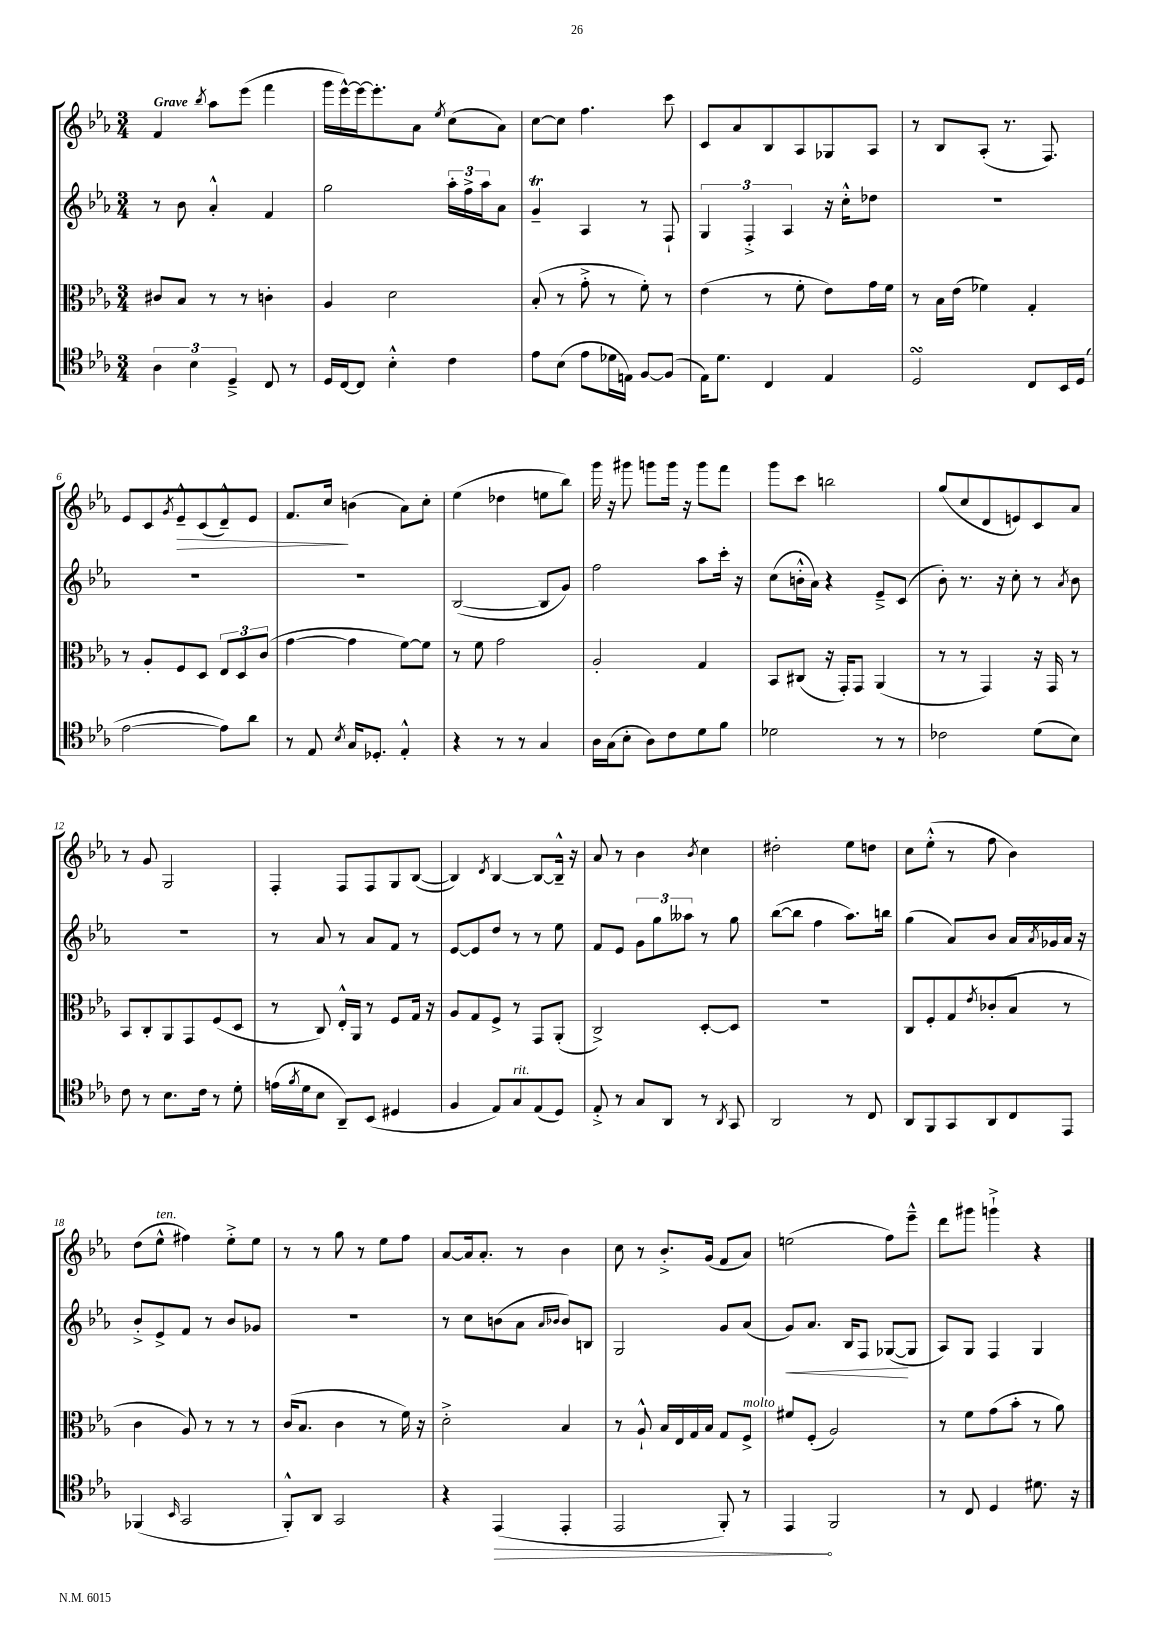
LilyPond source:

<<
\new StaffGroup <<
\new Staff = "s0" {
    \clef treble \key ees \major \numericTimeSignature \time 3/4 \tempo "Grave"
    f'4 \acciaccatura { bes''8 } aes''8 ees'''8( f'''4 |
    g'''16 ees'''16~-^) ees'''16~ ees'''8.-. aes'8 \acciaccatura { ees''8 } c''8( aes'8) |
    c''8~ c''8 f''4. c'''8 |
    c'8 aes'8 bes8 aes8 ges8 aes8 |
    r8 bes8 aes8-.( r8. f8.) |
    ees'8 c'8 \acciaccatura { g'8 } ees'8---^\> c'8( d'8---^) ees'8 |
    f'8. c''16\! b'4( aes'8) c''8-. |
    ees''4( des''4 e''8 bes''8) |
    g'''16 r16 gis'''8 g'''8 g'''16 r16 g'''8 f'''8 |
    g'''8 c'''8 b''2 |
    g''8( c''8 d'8 e'8) c'8 aes'8 |
    r8 g'8 g2 |
    f4-. f8 f8 g8 bes8~( |
    bes4) \acciaccatura { d'8 } bes4~ bes8~ bes16---^ r16 |
    aes'8 r8 bes'4 \acciaccatura { bes'8 } c''4 |
    dis''2-. ees''8 d''8 |
    c''8 ees''8-.-^( r8 f''8 bes'4) |
    d''8( ees''8-^^\markup { \italic "ten." } fis''4) ees''8-.-> ees''8 |
    r8 r8 g''8 r8 ees''8 f''8 |
    aes'8~ aes'16 aes'8.-. r8 bes'4 |
    c''8 r8 bes'8.-.-> g'16( f'8 aes'8) |
    e''2( f''8) ees'''8---^ |
    d'''8 gis'''8 g'''4-!-> r4 \bar "|." |
}
\new Staff = "s1" {
    \clef treble \key ees \major \numericTimeSignature \time 3/4
    r8 bes'8 aes'4-.-^ f'4 |
    g''2 \tuplet 3/2 { aes''16-. f''16-> aes''16 } aes'8 |
    g'4--\trill aes4 r8 f8-! |
    \tuplet 3/2 { g4 f4-.-> aes4 } r16 c''16-.-^ des''8 |
    R2. |
    R2. |
    R2. |
    bes2~( bes8 g'8) |
    f''2 aes''8 c'''16-. r16 |
    c''8( b'16-.-^ aes'16) r4 ees'8---> c'8( |
    bes'8-.) r8. r16 c''8-. r8 \acciaccatura { aes'8 } bes'8 |
    R2. |
    r8 aes'8 r8 aes'8 f'8 r8 |
    ees'8~ ees'8 d''8 r8 r8 ees''8 |
    f'8 ees'8 \tuplet 3/2 { g'8 g''8 aeses''8 } r8 g''8 |
    bes''8~( bes''8 f''4 aes''8.) b''16 |
    g''4( aes'8) bes'8 aes'16 \acciaccatura { aes'8 } ges'16 aes'16 r16 |
    bes'8-.-> ees'8-> f'8 r8 bes'8 ges'8 |
    R2. |
    r8 c''8 b'8( aes'8 \grace { aes'16 bes'16 } bes'8) b8 |
    g2 g'8 aes'8( |
    g'8\<) aes'8. bes16 f8 ges8~\!( ges8 |
    aes8) g8 f4 g4 \bar "|." |
}
\new Staff = "s2" {
    \clef alto \key ees \major \numericTimeSignature \time 3/4
    cis'8 bes8 r8 r8 c'4-. |
    aes4 d'2 |
    bes8-.( r8 g'8-.-> r8 f'8-.) r8 |
    ees'4( r8 f'8-. ees'8) g'16 f'16 |
    r8 bes16 ees'16( fes'4) g4-. |
    r8 aes8-. f8 d8 \tuplet 3/2 { ees8 d8 c'8( } |
    g'4~ g'4 f'8~) f'8 |
    r8 f'8 g'2 |
    aes2-. g4 |
    bes,8 cis8( r16 g,16-.) g,8 aes,4( |
    r8 r8 g,4) r16 g,16 r8 |
    bes,8 c8-. aes,8 g,8 f8( d8 |
    r8 c8) ees16-.-^ aes,16 r8 f8 g16 r16 |
    aes8 g8 f8-> r8 g,8 aes,8-.( |
    c2->) d8~-. d8 |
    R2. |
    c8 f8-. g8 \acciaccatura { ees'8 } ces'8-.( bes8 r8 |
    c'4 aes8) r8 r8 r8 |
    c'16( bes8. c'4 r8 f'16) r16 |
    d'2-.-> bes4 |
    r8 aes8-!-^ bes16 ees16 g16 bes16 g8 f8->^\markup { \italic "molto" } |
    fis'8 f8-.( aes2) |
    r8 f'8 g'8( bes'8-. r8 aes'8) \bar "|." |
}
\new Staff = "s3" {
    \clef tenor \key ees \major \numericTimeSignature \time 3/4
    \tuplet 3/2 { aes4 bes4 d4---> } c8 r8 |
    d16 c16~ c8 bes4-.-^ c'4 |
    ees'8 bes8( ees'8 des'16 e16) f8~ f8( |
    ees16) d'8. c4 ees4 |
    d2\turn c8 bes,16 d16( |
    ees'2~ ees'8) aes'8 |
    r8 ees8 \acciaccatura { bes8 } g16 des8.-. ees4-.-^ |
    r4 r8 r8 g4 |
    aes16 g16( bes8-. aes8) c'8 d'8 f'8 |
    des'2 r8 r8 |
    ces'2 d'8( bes8) |
    c'8 r8 bes8. c'16 r8 d'8-. |
    e'16( \acciaccatura { f'8 } d'16 bes8 aes,8--) bes,8( dis4 |
    f4 ees8) g8^\markup { \italic "rit." } ees8( d8) |
    ees8-.-> r8 g8 aes,8 r8 \acciaccatura { aes,8 } g,8 |
    aes,2 r8 c8 |
    aes,8 f,8 g,8 aes,8 c8 ees,8 |
    fes,4( \grace { bes,16 } g,2 |
    f,8-.-^) aes,8 g,2 |
    r4 \once \override Hairpin.circled-tip = ##t ees,4\>( ees,4-. |
    ees,2 f,8-.) r8 |
    ees,4\! f,2 |
    r8 c8 d4 dis'8. r16 \bar "|." |
}
>>
>>
